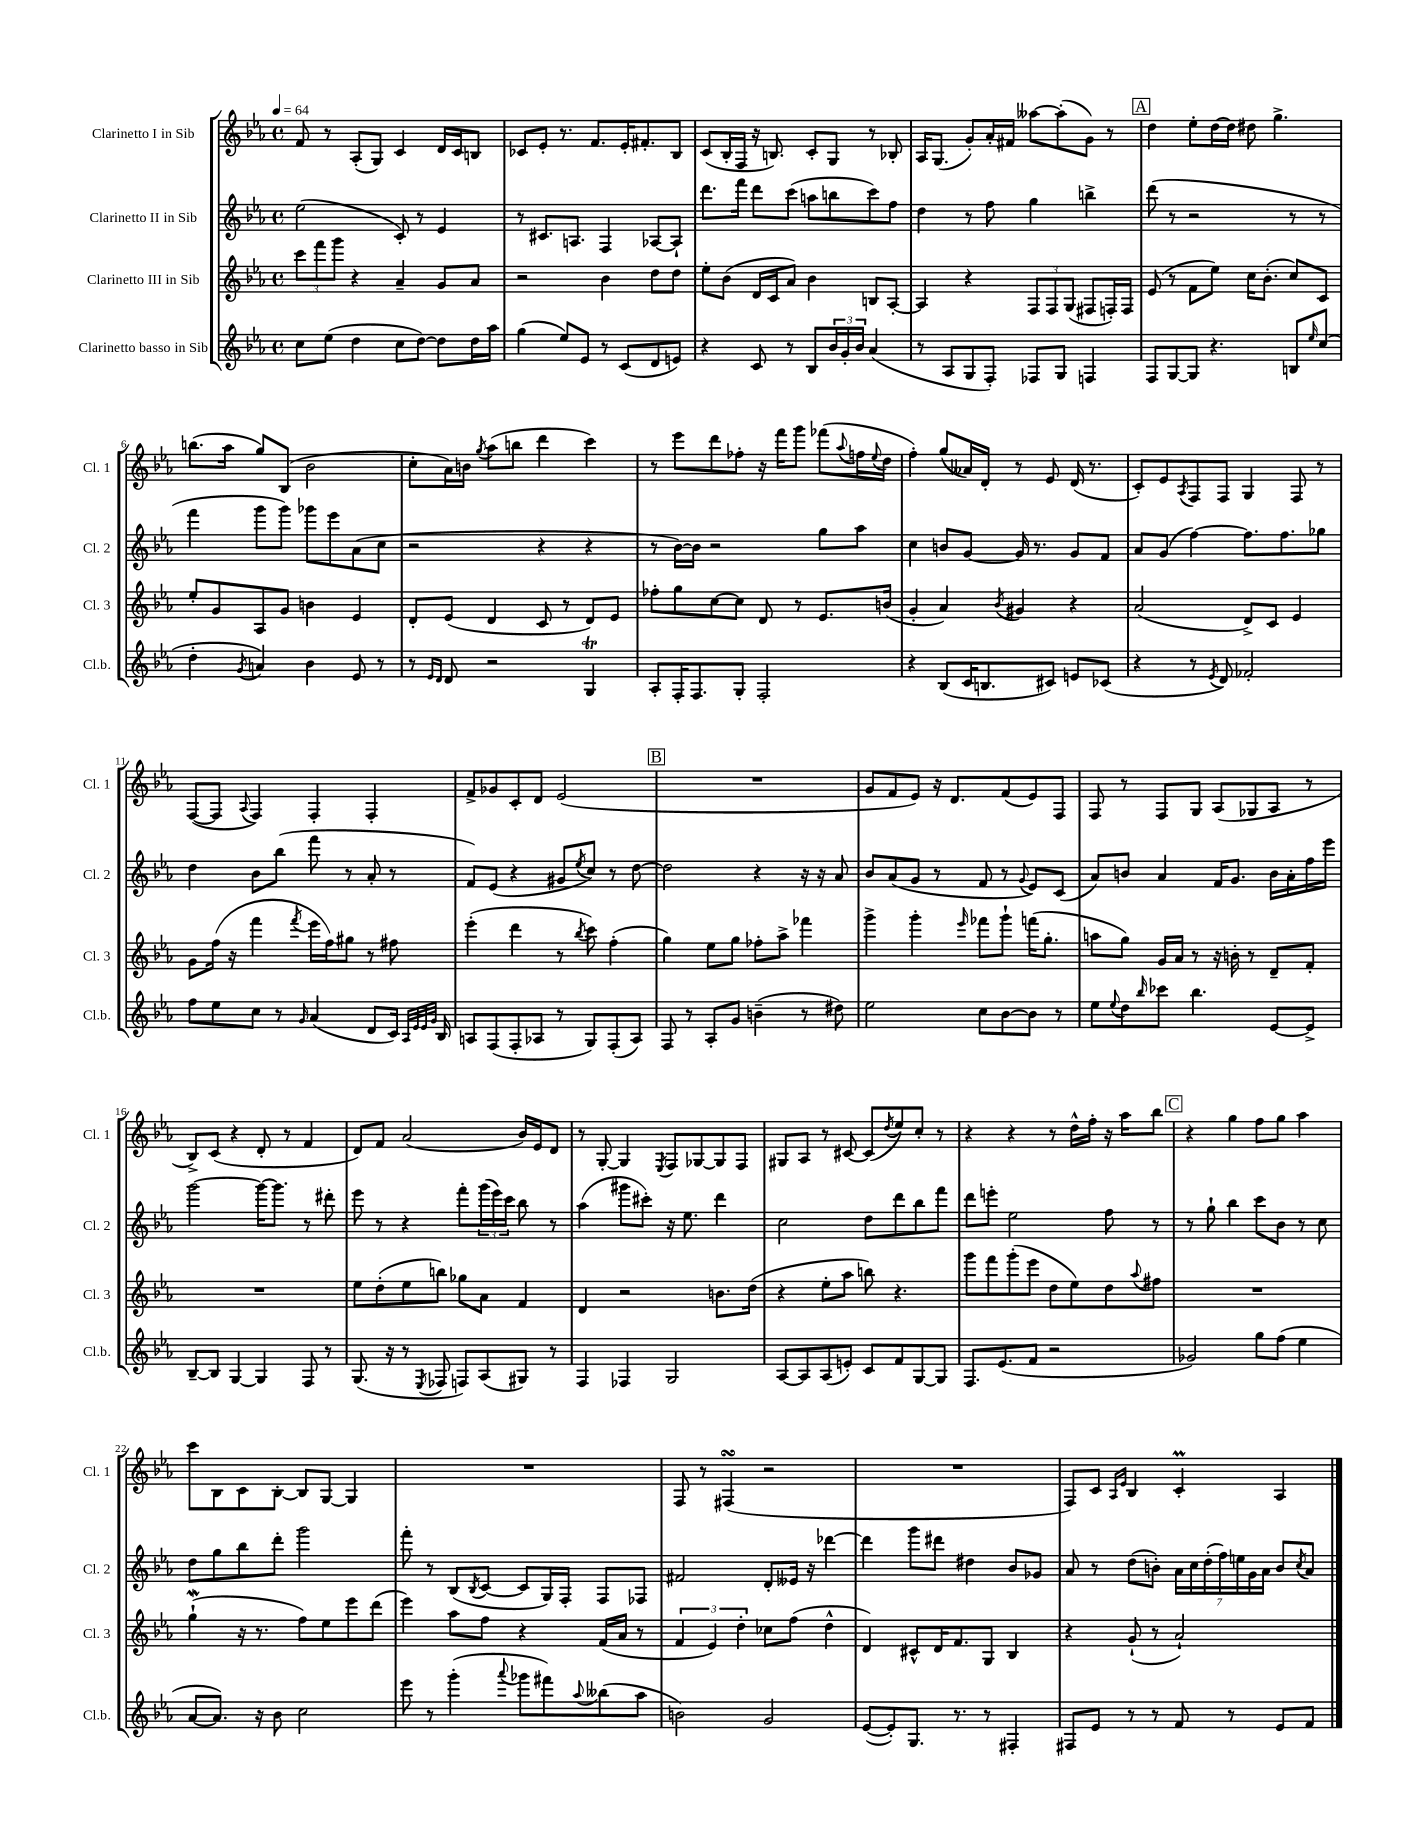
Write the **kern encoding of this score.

**kern	**kern	**kern	**kern
*part4	*part3	*part2	*part1
*staff4	*staff3	*staff2	*staff1
*I"Clarinetto basso in Sib	*I"Clarinetto III in Sib	*I"Clarinetto II in Sib	*I"Clarinetto I in Sib
*I'Cl.b.	*I'Cl. 3	*I'Cl. 2	*I'Cl. 1
*clefG2	*clefG2	*clefG2	*clefG2
*k[b-e-a-]	*k[b-e-a-]	*k[b-e-a-]	*k[b-e-a-]
*M4/4	*M4/4	*M4/4	*M4/4
*met(c)	*met(c)	*met(c)	*met(c)
*MM64	*MM64	*MM64	*MM64
=1	=1	=1	=1
8cc\L	12ccc\L	(2ee-\	8f/
.	12fff\	.	.
(8ee-\J	.	.	8r
.	12ggg\J	.	.
4dd\	4r	.	(8A-'/L
.	.	.	8G/J)
8cc\L	4a-~/	8c'/)	4c/
[8dd\J)	.	8r	.
8dd\L]	8g/L	4e-/	16d/LL
.	.	.	16c/J
16dd\L	8a-/J	.	8Bn/J
16aa-\JJ	.	.	.
=2	=2	=2	=2
(4gg\	2r	8r	8c-X/L
.	.	8.c#X/L	8e-'/J
8ee-/L)	.	.	8.r
.	.	8.An/J	.
8e-/J	.	.	.
.	.	.	8.f/L
8r	4b-\	4F/	.
(8c/L	.	.	16e-'/K
.	.	.	8.f#X'/
8d/	8dd\L	[8A-X/L	.
8en/J)	8dd\J	8A-`/J]	8B-/J
=3	=3	=3	=3
4r	8ee-'\L	8.ddd\L	(8c/L
.	(8b-\J	.	16B-'/L
.	.	16fff\Jk	16F/JJ
8c/	16d/LL	8ddd\L	16r
.	16c/J	.	8.Bn/)
8r	8a-/J)	(8ccc\J	.
8B-/L	4b-\	8aan\L	8c'/L
24b-/L	.	8bbn\	8G/J
24g'/	.	.	.
24b-/JJ	.	.	.
(4a-/	8Bn/L	8ccc\)	8r
.	[8A-'/J	8ff\J	8B-X'/
=4	=4	=4	=4
8r	4A-/]	4dd\	16A-/KL
.	.	.	(8.G/J
8A-/L	.	.	.
8G/	4r	8r	8g'/L)
8F'/J)	.	8ff\	16a-'/L
.	.	.	16f#X/JJ
8F-X/L	12F/L	4gg\	[8aa--X\L
.	12F/	.	.
8G/J	.	.	(8aa--'\]
.	(12G/J	.	.
4Fn/	8F#X/L	4bbn^\	8g\J)
.	16Fn'/L)	.	8r
.	16F/JJ	.	.
!!LO:REH:place=s1:t=A
=5	=5	=5	=5
8F/L	(8e-/	(8ddd\	4dd\
[8G/	8r	8r	.
8G/J]	8f\L	2r	8ee-'\L
4.r	8ee-\J)	.	[16dd\L
.	.	.	16dd\JJ]
.	16cc\KL	.	8dd#X\
.	(8.b-'\J	.	.
.	.	.	4.gg^\
8Bn/L	8cc/L)	8r	.
16qqee-/	.	.	.
(8cc/J	8c/J	8r	.
!!LO:LB:g=z
=6	=6	=6	=6
4dd'\	8ee-'/L	4fff\	(8.bbn\L
.	8g/	.	.
.	.	.	16aa-\Jk
8qg/	.	.	.
4an/)	8A-/	8ggg\L	8gg/L)
.	8g/J	8ggg\J)	(8B-/J
4b-\	4bn\	8ggg-X\L	2b-\
.	.	8eee-\	.
8e-/	4e-/	(8a-\	.
8r	.	8cc\J	.
=7	=7	=7	=7
8r	8d'/L	2r	8cc'\L
16qqe-/LL	.	.	.
16qqd/JJ	.	.	.
8d/	(8e-/J	.	16a-\L)
.	.	.	16bn\JJ
.	.	.	8qgg/
2r	4d/	.	(8aa-\L
.	.	.	8bbn\J
.	8c/	4r	4ddd\
.	8r	.	.
4Gt/	8d/L)	4r	4ccc\)
.	8e-/J	.	.
=8	=8	=8	=8
8A-'/L	8ff-X'\L	8r	8r
16F'/K	8gg\	[16b-\LL)	8eee-\L
8.F/	.	16b-\JJ]	.
.	[8cc\	2r	8ddd\
8G'/J	8cc\J]	.	8ff-X'\J
2F'/	8d/	.	16r
.	.	.	16fff\KL
.	8r	.	8ggg\J
.	8.e-/L	8gg\L	(8fff-X\L
.	.	.	8qqaa-/
.	.	8aa-\J	16ffn\L
.	.	.	8qqee-/
.	(16bn/Jk	.	16dd\JJ
=9	=9	=9	=9
4r	4g'/	4cc\	4ff'\)
(8B-/L	4a-/)	8bn/L	(8gg/L
16c/K	.	[8g/J	16a--X/L)
8.Bn/	.	.	16d'/JJ
.	8qb-/	.	.
.	4g#X/	16g/]	8r
.	.	8.r	.
8c#X/J)	.	.	8e-/
8en/L	4r	8g/L	(16d/
.	.	.	8.r
(8c-X/J	.	8f/J	.
=10	=10	=10	=10
4r	(2a-/	8a-/L	8c'/L)
.	.	(8g/J	8e-/
.	.	.	8qA-/
8r	.	[4ff\)	8F/
8qe-/	.	.	.
8d/)	.	.	8F/J
2f-X'/	8d^/L)	8.ff\L]	4G/
.	8c/J	.	.
.	.	8.ff\	.
.	4e-/	.	8F/
.	.	8gg-X\J	8r
!!LO:LB:g=z
=11	=11	=11	=11
8ff\L	8g\L	4dd\	([8F/L
8ee-\	(16ff\Jk	.	8F/J]
.	16r	.	.
.	.	.	8qqA-/
8cc\J	4fff\	8b-\L	4F/)
8r	.	(8bb-\J	.
16qqg/	8qfff/	.	.
(4a-/	16eee-\LL	8fff\	4F'/
.	16ff\J)	.	.
.	8gg#X\J	8r	.
8d/L	8r	8a-'/	4F'/
16c/Jk)	8ff#X\	8r	.
32qqA-/LLL	.	.	.
32qqe-/	.	.	.
32qqe-/	.	.	.
32qqg/JJJ	.	.	.
16B-/	.	.	.
=12	=12	=12	=12
8An/L	(4eee-'\	8f/L)	8f^/L
(8F/	.	(8e-/J	8g-X/
8F'/	4ddd\	4r	8c'/
8A-X/J	.	.	8d/J
8r	8r	8g#X/L	(2e-/
.	8qbb-/	8qee-/	.
8G/L)	8ccc\)	8cc/J)	.
(8F'/	(4ff'\	8r	.
8A-/J)	.	[8dd\	.
!!LO:REH:place=s1:t=B
=13	=13	=13	=13
8F/	4gg\)	2dd\]	1r
8r	.	.	.
8A-'/L	8ee-\L	.	.
8g/J	8gg\J	.	.
(4bn~\	8ff-X'\L	4r	.
.	8aa-^\J	.	.
8r	4fff-X\	16r	.
.	.	16r	.
8dd#X\)	.	8a-/	.
=14	=14	=14	=14
2ee-\	4ggg^\	8b-/L	8g/L
.	.	(8a-/	8f/
.	4ggg'\	8g/J	8e-/J)
.	.	8r	16r
.	.	.	8.d/L
.	16qqeee-/	.	.
8cc\L	8fff-X\L	8f/	.
[8b-\	8ggg`\J	8r	(8f/
.	.	8qqg/	.
8b-\J]	(16fffn\KL	8e-/L)	8e-/)
.	8.gg'\J	.	.
8r	.	(8c/J	8F/J
=15	=15	=15	=15
8ee-\L	8aan\L	8a-/L)	8F/
8qqee-/	.	.	.
8dd\	8gg\J)	8bn/J	8r
16qqbb-/	.	.	.
8ccc-X\J	16g/LL	4a-/	8F/L
.	16a-/JJ	.	.
4.bb-\	8r	.	8G/J
.	16r	16f/KL	(8A-/L
.	16bn'\	8.g/J	.
.	8r	.	8G-X/
[8e-/L	8d~/L	16b\LL	8A-/J
.	.	16a-'\	.
8e-^/J]	8f'/J	16ff\	8r
.	.	16eee-\JJ	.
!!LO:LB:g=z
=16	=16	=16	=16
[8B-~/L	1r	[2ggg\	8B-^/L)
8B-/J]	.	.	(8c/J
[4G/	.	.	4r
4G/]	.	16ggg\KL_	8d'/
.	.	8.ggg\J]	.
.	.	.	8r
8F/	.	8r	4f/
8r	.	8ddd#X'\	.
=17	=17	=17	=17
(8.G/	8ee-\L	8eee-\	8d/L)
.	(8dd'\	8r	8f/J
16r	.	.	.
8r	8ee-\	4r	(2a-/
8qE-/	.	.	.
8F-X/	8bbn\J)	.	.
8Fn/L)	8gg-X\L	8fff'\L	.
(8A-/	8a-\J	(24ggg\L	.
.	.	24eee-\)	.
.	.	24ccc\JJ	.
8G#X/J)	4f/	8bb-\	16b-/LL)
.	.	.	16e-/J
8r	.	8r	8d/J
=18	=18	=18	=18
4F/	4d/	(4aa-\	8r
.	.	.	[8G'/
4F-X/	2r	8ggg#X\L	4G/]
.	.	8ccc#X'\J)	.
.	.	.	8qE-/
2G/	.	16r	8F/L
.	.	8.ee-\	.
.	.	.	[8G-X/
.	8.bn\L	4ddd\	8G-/]
.	.	.	8F/J
.	(16dd\Jk	.	.
=19	=19	=19	=19
[8A-/L	4r	2cc\	8G#X/L
8A-/]	.	.	8A-/J
(8A-/	8ee-'\L	.	8r
8en'/J)	8aa-\J	.	[8c#X/
8c/L	8bbn\)	8dd\L	(8c#/L]
.	.	.	8qdd/
8f/	4.r	8ddd\	8ee-/)
[8G/	.	8bb-\	8cc'/J
8G/J]	.	8fff\J	8r
=20	=20	=20	=20
8.F/L	8ggg\L	8ddd\L	4r
.	8fff\	8eeen'\J	.
(8.e-/	.	.	.
.	(8ggg'\	2ee-\	4r
8f/J	8eee-\J	.	.
2r	8dd\L	.	8r
.	8ee-\)	.	16dd^^\LL
.	.	.	16ff'\JJ
.	8dd\	8ff\	16r
.	.	.	16aa-\KL
.	8qqaa-/	.	.
.	8ff#X\J	8r	8bb-\J
!!LO:REH:place=s1:t=C
=21	=21	=21	=21
2g-X/)	1r	8r	4r
.	.	8gg`\	.
.	.	4bb-\	4gg\
8gg\L	.	8ccc\L	8ff\L
(8ff\J	.	8b-\J	8gg\J
4ee-\	.	8r	4aa-\
.	.	8cc\	.
!!LO:LB:g=z
=22	=22	=22	=22
[8a-/L	(4ggW`\	8dd\L	8ccc\L
8.a-/J])	.	8gg\	8B-\
.	16r	8bb-\	8c\
16r	8.r	.	.
8b-\	.	8ddd'\J	[8B-'\J
2cc\	8ff\L)	2ggg\	8B-/L]
.	8ee-\	.	[8G/J
.	8eee-\	.	4G/]
.	(8ddd\J	.	.
=23	=23	=23	=23
8eee-\	4eee-\)	8fff'\	1r
8r	.	8r	.
(4ggg'\	8aa-\L	(8B-/L	.
.	.	8qB-/	.
.	8ff\J	[8c/J	.
8qqaaa-/	.	.	.
8ggg-X\L	4r	8c/L]	.
8fff#X\)	.	16G/L)	.
.	.	16F'/JJ	.
8qqaa-/	.	.	.
(8bb--X\	(16f/LL	8F/L	.
.	16a-/JJ	.	.
8aa-\J	8r	8F-X/J	.
=24	=24	=24	=24
2bn\)	6f/	2f#X/	8F/
.	.	.	8r
.	6e-/)	.	.
.	.	.	(4F#XsSsS/
.	6dd'\	.	.
2g/	8cc-X\L	8d'/L	2r
.	(8ff\J	16e--X/Jk	.
.	.	16r	.
.	4dd^^\	[4ddd-X\	.
=25	=25	=25	=25
([8e-/L	4d/)	4ddd-\]	1r
8e-'/])	.	.	.
8.G/J	8c#X^^/L	8ggg\L	.
.	16d/K	8ddd#X\J	.
8.r	8.f/	.	.
.	.	4dd#X\	.
8r	8G/J	.	.
4F#X'/	4B-/	8b-/L	.
.	.	8g-X/J	.
=26	=26	=26	=26
8F#X/L	4r	8a-/	8F/L)
8e-/J	.	8r	8c/J
.	.	.	16qqA-/LL
.	.	.	16qqe-/JJ
8r	(8g`/	(8dd\L	4B-/
8r	8r	8bn'\J)	.
8f/	2a-`/)	28a-\LL	4cM'/
.	.	28cc\	.
.	.	(28dd'\	.
.	.	28ff\)	.
8r	.	.	.
.	.	28een\	.
.	.	28g\	.
.	.	28a-\JJ	.
8e-/L	.	8b/L	4A-/
.	.	8qcc/	.
8f/J	.	8a-/J	.
==	==	==	==
*-	*-	*-	*-
